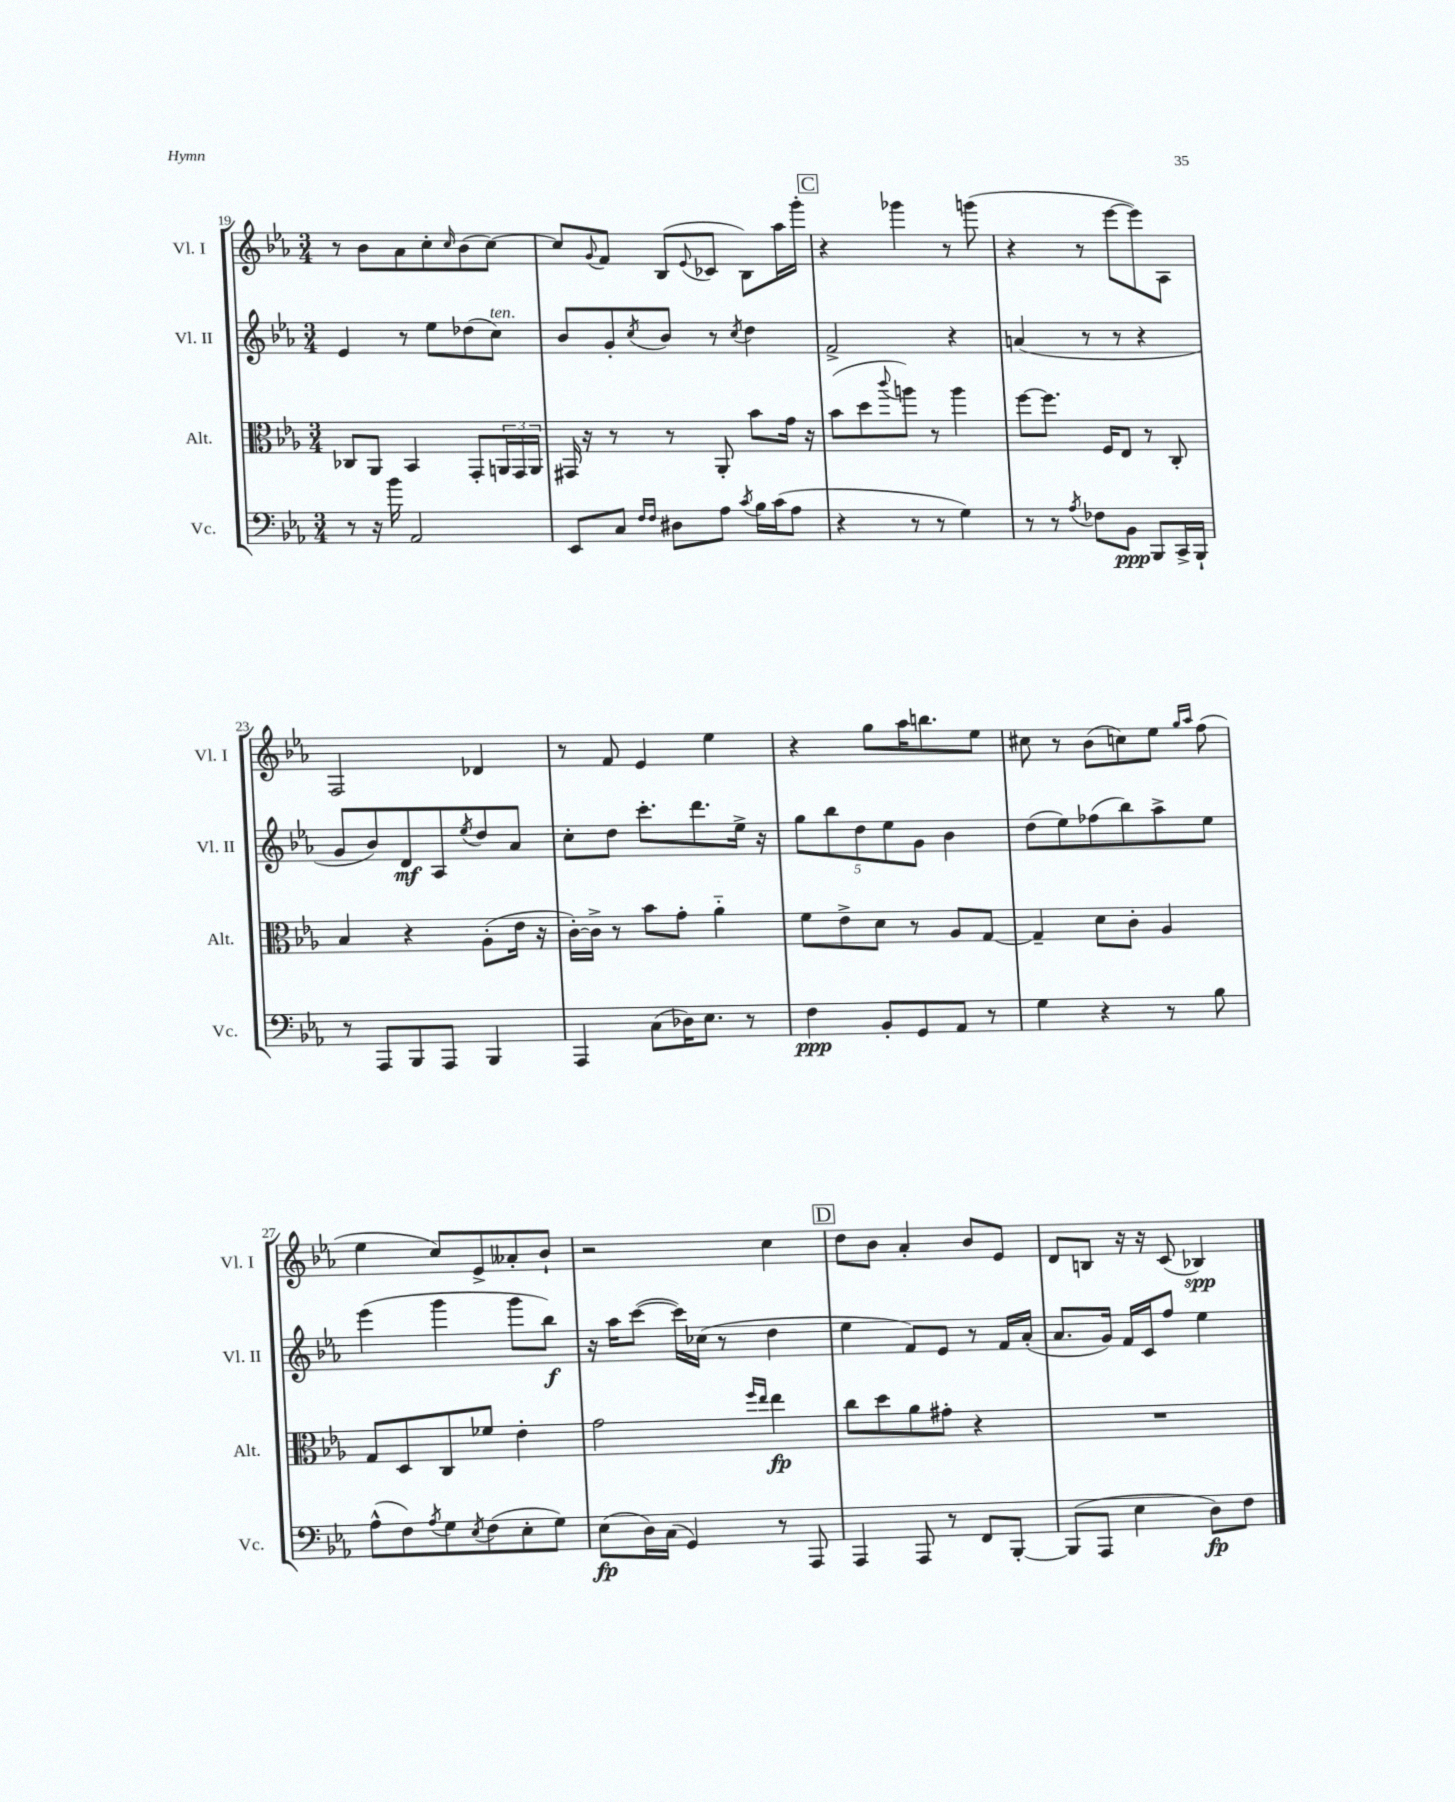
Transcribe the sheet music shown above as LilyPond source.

<<
\new StaffGroup <<
\new Staff = "s0" \with { instrumentName = "Vl. I" shortInstrumentName = "Vl. I" } {
    \clef treble \key ees \major \numericTimeSignature \time 3/4
    r8 bes'8 aes'8 c''8-. \grace { c''16 } bes'8( c''8~) |
    c''8 \appoggiatura { g'8 } f'8 bes8( \appoggiatura { ees'8 } ces'8 bes8) aes''16 g'''16-. |
    \mark \markup { \box "C" } r4 ges'''4 r8 g'''8( |
    r4 r8 ees'''8~ ees'''8) aes8 |
    f2 des'4 |
    r8 f'8 ees'4 ees''4 |
    r4 g''8 aes''16 b''8. ees''8 |
    cis''8 r8 bes'8( c''8) ees''8 \grace { g''16 aes''16 } f''8( |
    ees''4 c''8) ees'8-> aeses'8-. bes'8-! |
    r2 c''4 |
    \mark \markup { \box "D" } d''8 bes'8 aes'4-. bes'8 ees'8 |
    d'8 b8 r16 r16 c'8( bes4\spp) \bar "|." |
}
\new Staff = "s1" \with { instrumentName = "Vl. II" shortInstrumentName = "Vl. II" } {
    \clef treble \key ees \major \numericTimeSignature \time 3/4
    ees'4 r8 ees''8 des''8( c''8^\markup { \italic "ten." }) |
    bes'8 g'8-. \acciaccatura { c''8 } bes'8 r8 \acciaccatura { c''8 } d''4 |
    \mark \markup { \box "C" } f'2-> r4 |
    a'4( r8 r8 r4 |
    g'8 bes'8) d'8\mf aes8 \acciaccatura { ees''8 } d''8 aes'8 |
    c''8-. d''8 c'''8.-. d'''8. ees''16-> r16 |
    \tuplet 5/4 { g''8 bes''8 d''8 ees''8 g'8 } bes'4 |
    d''8( ees''8) fes''8( bes''8) aes''8-> ees''8 |
    ees'''4( g'''4 g'''8 bes''8\f) |
    r16 aes''16 c'''8~( c'''16) ces''16( r8 d''4 |
    \mark \markup { \box "D" } ees''4 f'8) ees'8 r8 f'16 aes'16-.( |
    aes'8. g'16) f'16 c'16 f''8 ees''4 \bar "|." |
}
\new Staff = "s2" \with { instrumentName = "Alt." shortInstrumentName = "Alt." } {
    \clef alto \key ees \major \numericTimeSignature \time 3/4
    ces8 aes,8 bes,4 g,8-. \tuplet 3/2 { a,16 g,16 a,16 } |
    gis,16 r16 r8 r8 aes,8-. bes'8 g'16 r16 |
    \mark \markup { \box "C" } bes'8( d''8 \appoggiatura { c'''8 } a''8) r8 a''4 |
    f''8~ f''8. f16 ees8 r8 c8-. |
    bes4 r4 aes8-.( ees'16 r16 |
    c'16~-.) c'16-> r8 bes'8 g'8-. aes'4-_ |
    f'8 ees'8-> d'8 r8 aes8 g8~ |
    g4-- d'8 c'8-. aes4 |
    g8 d8 c8 fes'8 ees'4-. |
    g'2 \grace { f''16 ees''16 } ees''4\fp |
    \mark \markup { \box "D" } c''8 d''8 aes'8 gis'8-. r4 |
    R2. \bar "|." |
}
\new Staff = "s3" \with { instrumentName = "Vc." shortInstrumentName = "Vc." } {
    \clef bass \key ees \major \numericTimeSignature \time 3/4
    r8 r16 bes'16 aes,2 |
    ees,8 c8 \grace { f16 f16 } dis8 aes8 \acciaccatura { c'8 } bes16 c'16( aes8 |
    \mark \markup { \box "C" } r4 r8 r8 g4) |
    r8 r8 \acciaccatura { aes8 } fes8 bes,8\ppp bes,,8 c,16-> bes,,16-! |
    r8 aes,,8 bes,,8 aes,,8 bes,,4 |
    aes,,4 c8( des16) ees8. r8 |
    f4\ppp bes,8-. g,8 aes,8 r8 |
    g4 r4 r8 bes8 |
    aes8-^( f8) \acciaccatura { aes8 } g8 \acciaccatura { ees8 } f8( ees8-. g8) |
    ees8\fp( d16) c16( g,4) r8 aes,,8 |
    \mark \markup { \box "D" } aes,,4 aes,,8 r8 f,8 bes,,8~-. |
    bes,,8( aes,,8 ees4 d8\fp) f8 \bar "|." |
}
>>
>>
\layout { \context { \Score currentBarNumber = #19 } }
